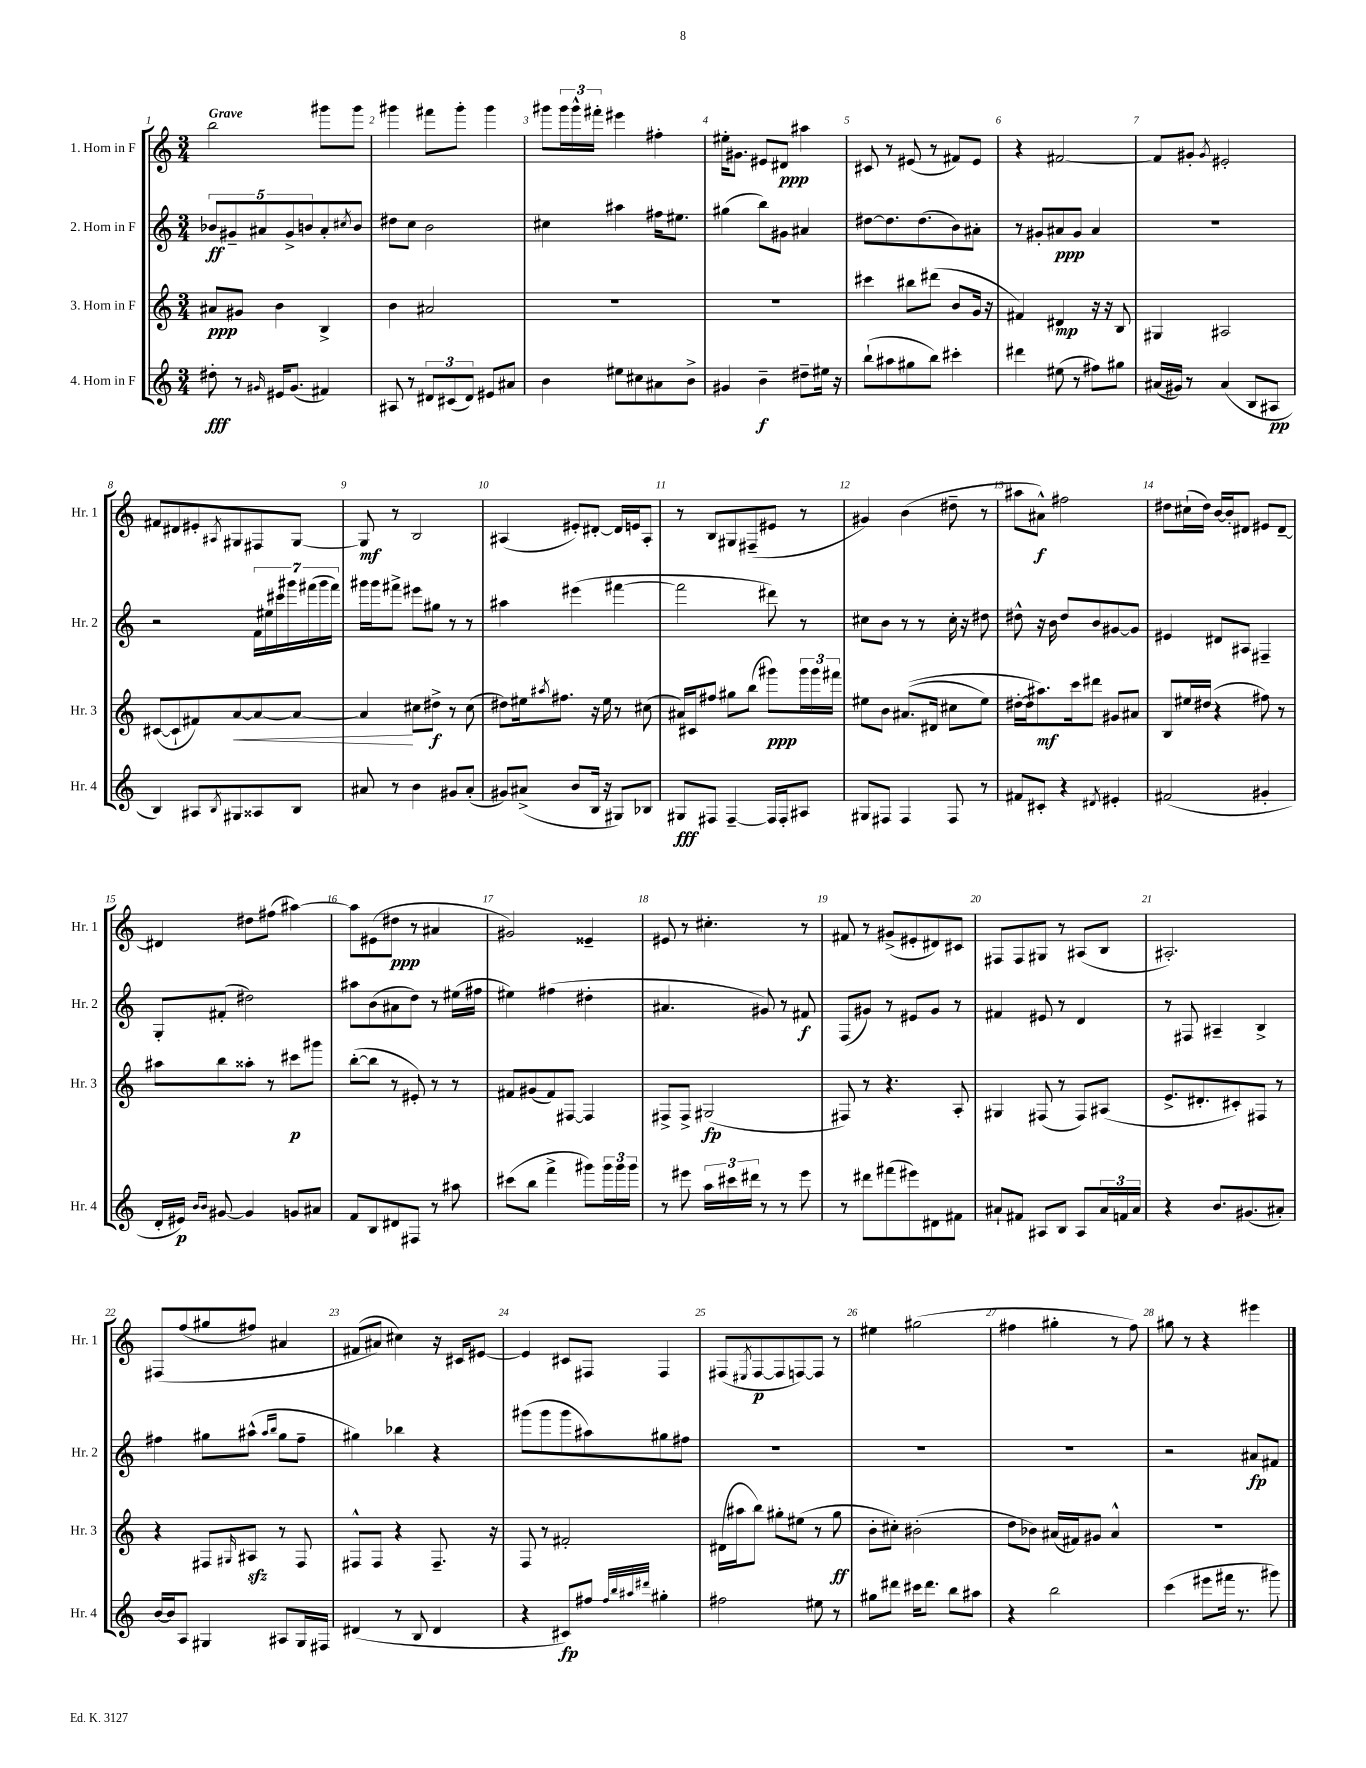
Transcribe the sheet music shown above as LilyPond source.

<<
\new StaffGroup <<
\new Staff = "s0" \with { instrumentName = "1. Horn in F" shortInstrumentName = "Hr. 1" } {
    \clef treble \key c \major \numericTimeSignature \time 3/4 \tempo "Grave"
    b''2 gis'''8 gis'''8 |
    gis'''4 fis'''8 gis'''8-. gis'''4 |
    gis'''8 \tuplet 3/2 { gis'''16 gis'''16-^ fis'''16-. } eis'''4 fis''4-. |
    eis''16-. gis'8. eis'8 dis'8\ppp ais''4 |
    cis'8 r8 eis'8( r8 fis'8) eis'8 |
    r4 fis'2~ |
    fis'8 gis'8-. \acciaccatura { gis'8 } eis'2-. |
    fis'8 dis'8 eis'8-. \acciaccatura { ais8 } gis8 fis8 gis8~ |
    gis8\mf r8 b2 |
    ais4( eis'8-.) dis'8~-. dis'16 e'16 ais8-. |
    r8 b8 gis8 fis8--( eis'8 r8 |
    gis'4) b'4( dis''8-- r8 |
    ais''8 ais'8-^\f) fis''2 |
    dis''8 cis''16-!( dis''16) b'16~ b'16-. dis'8 eis'8 dis'8~-- |
    dis'4 dis''8 fis''8( ais''4~) |
    ais''8 eis'8( dis''8\ppp r8 ais'4 |
    gis'2) eisis'4-- |
    eis'8 r8 cis''4.-. r8 |
    fis'8 r8 gis'8->( eis'8-. dis'8) cis'8 |
    fis8 fis8 gis8 r8 ais8( b8 |
    ais2.-.) |
    fis8\( f''8( gis''8 fis''8) ais'4 |
    fis'8( ais'8\) cis''4) r16 cis'16 eis'8~ |
    eis'4 cis'8 fis8 fis4 |
    fis8( \acciaccatura { eis8 } fis8~\p fis8 f8~) f8 r8 |
    eis''4 gis''2( |
    fis''4 gis''4-. r8 fis''8) |
    gis''8 r8 r4 eis'''4 \bar "|." |
}
\new Staff = "s1" \with { instrumentName = "2. Horn in F" shortInstrumentName = "Hr. 2" } {
    \clef treble \key c \major \numericTimeSignature \time 3/4
    \tuplet 5/4 { bes'8\ff gis'8-- ais'8 gis'8-> b'8 } ais'8-. \acciaccatura { cis''8 } b'8 |
    dis''8 c''8 b'2 |
    cis''4 ais''4 fis''16 eis''8. |
    gis''4( b''8) gis'8 ais'4 |
    dis''8~ dis''8. dis''8.( b'8) ais'8-. |
    r8 gis'8-. ais'8\ppp gis'8 ais'4 |
    R2. |
    r2 \tuplet 7/4 { f'16 eis''16 cis'''16 gis'''16 fis'''16( gis'''16 fis'''16) } |
    gis'''16 gis'''16 fis'''8-> eis'''8 gis''8 r8 r8 |
    ais''4 eis'''4( fis'''4~ |
    fis'''2 dis'''8) r8 |
    cis''8 b'8 r8 r8 cis''16-. r16 dis''8 |
    dis''8-^ r16 b'16 dis''8 b'8 gis'8~ gis'8 |
    eis'4 dis'8 ais8 fis4-- |
    g8-. fis'8-.( dis''2) |
    ais''8 b'8( ais'8 d''8) r8 eis''16( fis''16 |
    eis''4) fis''4( dis''4-. |
    ais'4. gis'8) r8 fis'8\f |
    f8( gis'8) r8 eis'8 gis'8 r8 |
    fis'4 eis'8 r8 d'4 |
    r8 fis8 ais4-- b4-> |
    fis''4 gis''8 ais''8-^( \grace { ais''16 b''16 } gis''8 fis''8-- |
    gis''4) bes''4 r4 |
    gis'''8( gis'''8 gis'''8 ais''8) gis''8 fis''8 |
    R2. |
    R2. |
    R2. |
    r2 ais'8\fp fis'8 \bar "|." |
}
\new Staff = "s2" \with { instrumentName = "3. Horn in F" shortInstrumentName = "Hr. 3" } {
    \clef treble \key c \major \numericTimeSignature \time 3/4
    ais'8\ppp gis'8 b'4 b4-> |
    b'4 ais'2 |
    R2. |
    R2. |
    cis'''4 bis''8 dis'''8( b'8 g'16 r16 |
    fis'4) dis'4\mp r16 r16 b8 |
    gis4 ais2 |
    cis'8~( cis'8-! fis'8) a'8~\< a'8~ a'8~ |
    a'4\! cis''8 dis''8->\f r8 cis''8( |
    dis''8) eis''16 \acciaccatura { ais''8 } fis''8. r16 eis''16 r8 cis''8( |
    ais'16) cis'16 fis''8 gis''8 b''8( gis'''8\ppp) \tuplet 3/2 { gis'''16 gis'''16 fis'''16 } |
    eis''8 b'8 ais'8.(\( dis'16 cis''8 eis''8) |
    dis''16~-. dis''16 ais''8.\mf\) c'''16 dis'''8 gis'8 ais'8 |
    b8 eis''16 dis''16( r4 fis''8) r8 |
    ais''8 b''8 aisis''8-. r8 cis'''8\p gis'''8 |
    b''8~-.( b''8 r8 eis'8-.) r8 r8 |
    fis'8 gis'8( fis'8) fis8~ fis4 |
    fis8-> fis8-> gis2\fp( |
    fis8) r8 r4. a8-. |
    gis4 fis8( r8 fis8) ais8( |
    e'8.-> dis'8.-. cis'8-.) fis8 r8 |
    r4 fis8 \grace { gis16 } ais8\sfz r8 fis8 |
    fis8-^ fis8 r4 fis8.-- r16 |
    f8 r8 fis'2-. |
    dis'16( ais''16 b''8) gis''8-. eis''8( r8 gis''8\ff |
    b'8-. cis''8-.) bis'2-.( |
    d''8 bes'8) ais'16( fis'16) gis'8 ais'4-^ |
    R2. \bar "|." |
}
\new Staff = "s3" \with { instrumentName = "4. Horn in F" shortInstrumentName = "Hr. 4" } {
    \clef treble \key c \major \numericTimeSignature \time 3/4
    dis''8-.\fff r8 \grace { gis'16 } eis'16 gis'8.( fis'4) |
    ais8 r8 \tuplet 3/2 { dis'8 cis'8( dis'8) } eis'8 ais'8 |
    b'4 eis''8 cis''8 ais'8 b'8-> |
    gis'4 b'4--\f dis''8-- eis''16 r16 |
    b''8-!( ais''8 gis''8 b''8) cis'''4-. |
    dis'''4 eis''8( r8 fis''8) gis''8 |
    ais'16( gis'16) r8 ais'4( b8 ais8\pp |
    b4) ais8 \acciaccatura { b8 } gis8 aisis8 b8 |
    ais'8 r8 b'4 gis'8 ais'8-.( |
    gis'8) ais'8->( b'8 b16 r16 gis8) bes8 |
    gis8\fff fis8 fis4~-- fis16 fis16-. ais8 |
    gis8 fis8 fis4 fis8 r8 |
    fis'8 cis'8-. r4 \acciaccatura { dis'8 } eis'4-. |
    fis'2( gis'4-. |
    d'16-. eis'16\p) \grace { b'16 b'16 } gis'8~ gis'4 g'8 ais'8 |
    f'8 b8 dis'8 fis8 r8 ais''8 |
    cis'''8( b''8 f'''4-> gis'''8) \tuplet 3/2 { gis'''16 gis'''16 gis'''16 } |
    r8 eis'''8 \tuplet 3/2 { a''16 cis'''16 dis'''16 } r8 r8 eis'''8 |
    r8 dis'''8 fis'''8( eis'''8) dis'8 fis'8 |
    ais'8-! fis'8 ais8 b8 ais8 \tuplet 3/2 { ais'16 f'16 ais'16 } |
    r4 b'8. gis'8.( ais'8-.) |
    b'16~ b'16 a8 gis4 ais8 gis16 fis16 |
    dis'4( r8 b8 dis'4 |
    r4 cis'8\fp) fis''8 \grace { fis''32 b''32 ais''32 dis'''32 } gis''4-. |
    fis''2 eis''8 r8 |
    gis''8 dis'''8 cis'''16 dis'''8. b''8 ais''8 |
    r4 b''2 |
    c'''4( eis'''8 fis'''16 r8. gis'''8) \bar "|." |
}
>>
>>
\layout { \context { \Score \override BarNumber.break-visibility = ##(#f #t #t) barNumberVisibility = #all-bar-numbers-visible } }
